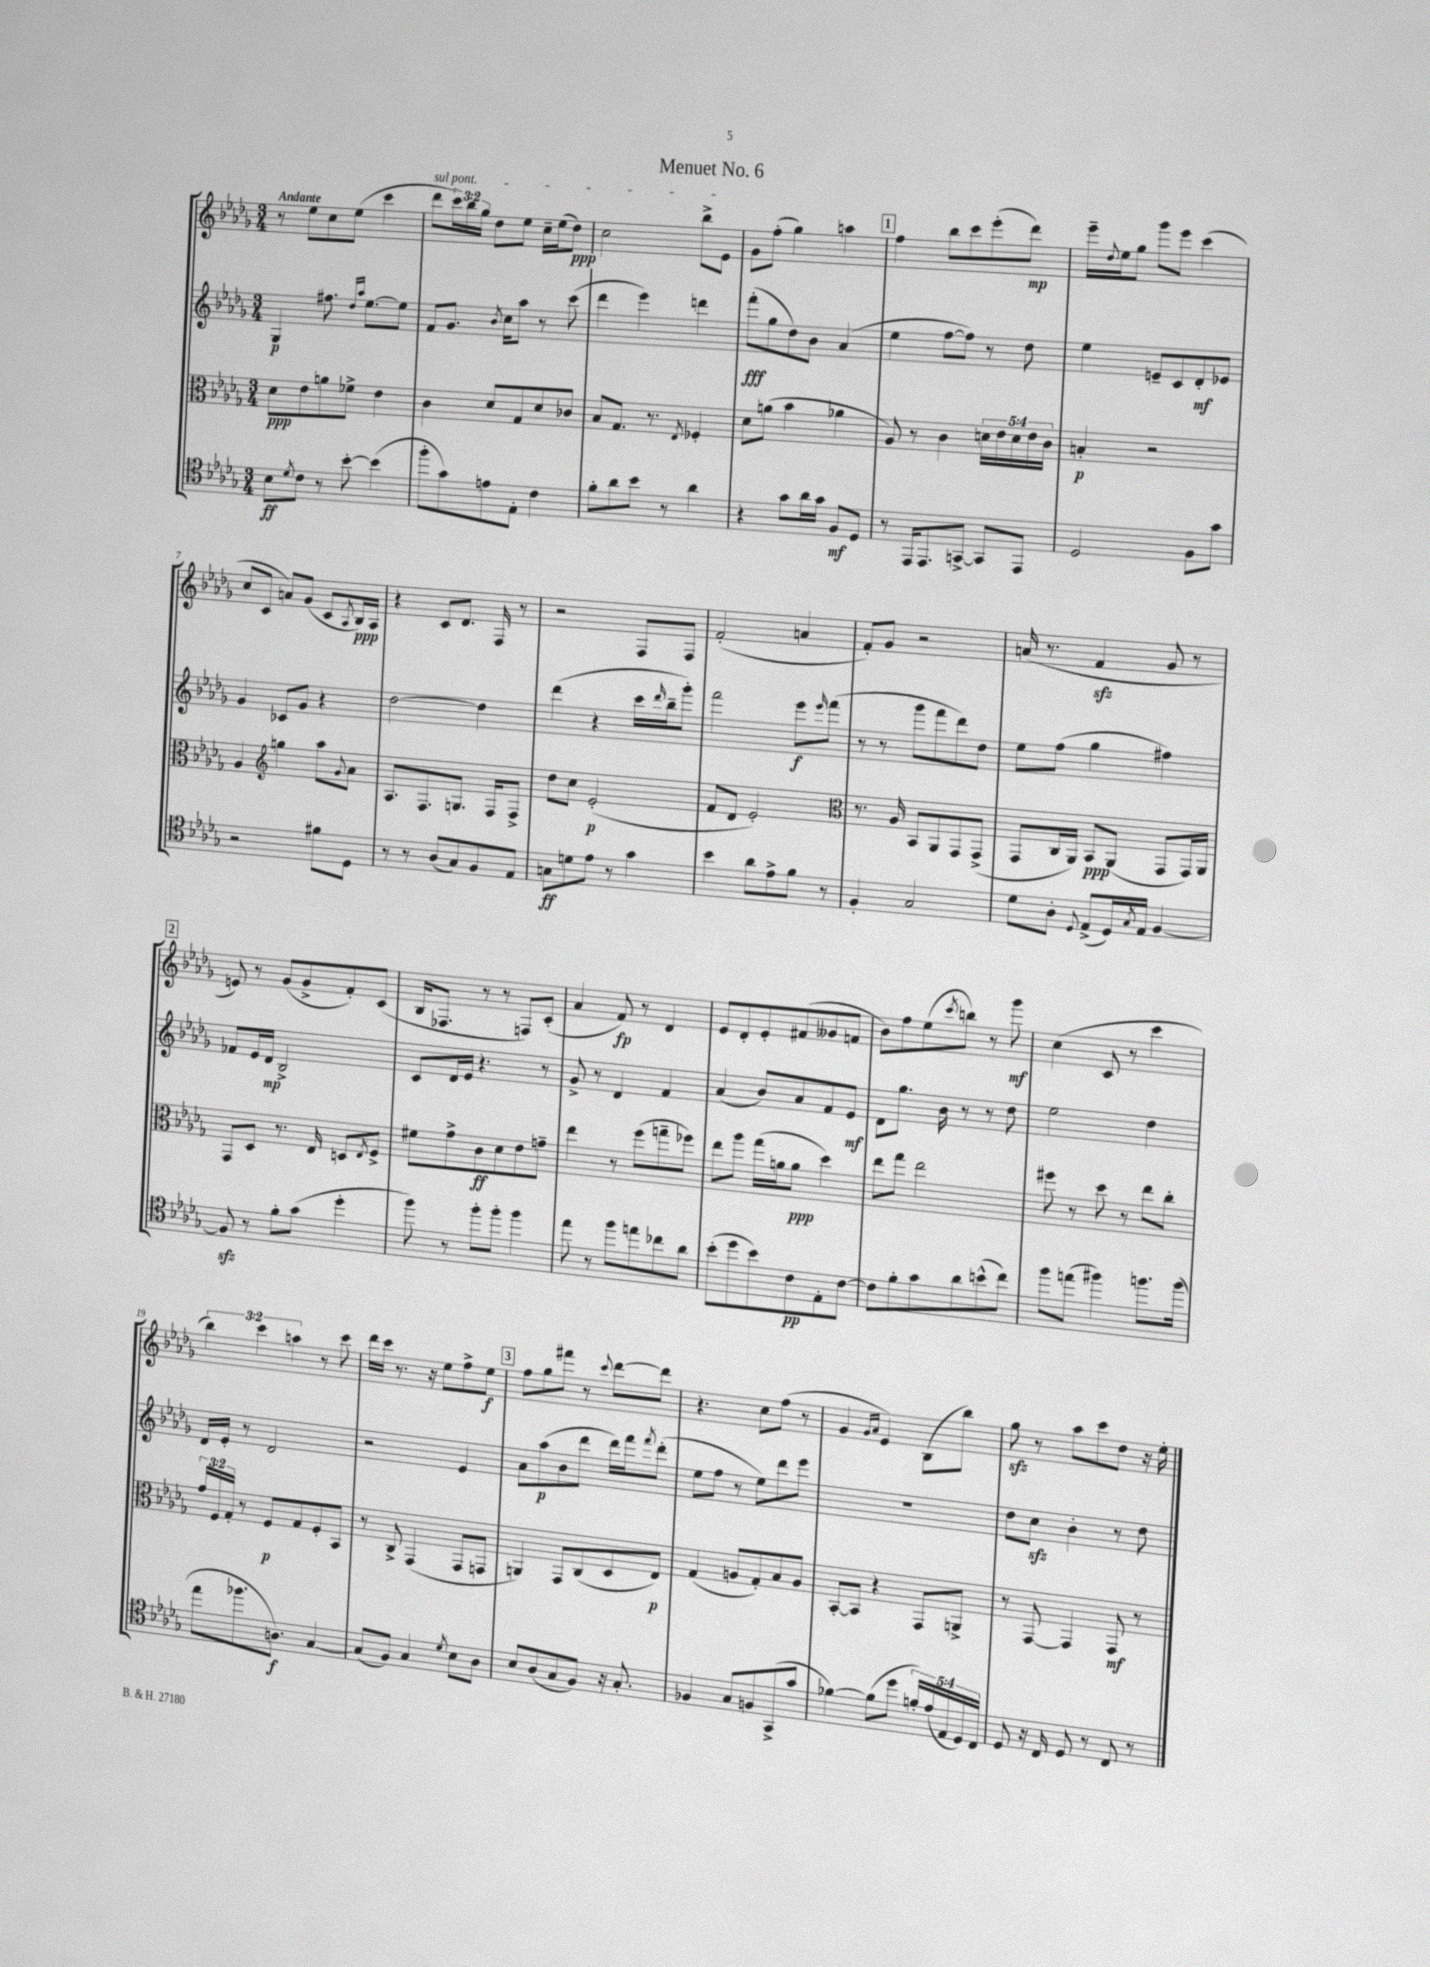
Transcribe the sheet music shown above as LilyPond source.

\header { title = "Menuet No. 6" }
<<
\new StaffGroup <<
\new Staff = "s0" {
    \clef treble \key des \major \numericTimeSignature \time 3/4 \override Staff.TupletNumber.text = #tuplet-number::calc-fraction-text \tempo "Andante"
    r8 ees''8 c''8 ees''8( c'''4 |
    \once \override TextSpanner.bound-details.left.text = \markup { \italic "sul pont." } des'''8\startTextSpan \tuplet 3/2 { c'''16) bes''16 ges''16 } des''8 ees''8 c''16-- ees''16( des''8\ppp) |
    c''2 bes''8-> ees'8\stopTextSpan |
    ges'8 f''8-.( ges''4) a''4 |
    \mark \markup { \box "1" } f''4 bes''8 c'''8 ees'''8-.( des'''8\mp) |
    ees'''16-- \appoggiatura { des''8 } ees''16 ges''8 ges'''8 ees'''8 c'''4( |
    c''8 c'8 a'8) ges'8( c'8 \acciaccatura { aes8 } bes16\ppp) aes16 |
    r4 c'8 des'8. f16 r8 |
    r2 f8 f8 |
    f'2-.( a'4 |
    f'8-.) ges'8 r2 |
    a'16( r8. f'4\sfz ges'8 r8 |
    \mark \markup { \box "2" } e'8) r8 ges'8( ges'8-> f'8-.) c'8( |
    bes16 fes8. r8 r8 f8) c'8-.( |
    aes'4 f'8\fp) r8 des'4 |
    ees'8 des'8-. ees'8-. fis'8( geses'8 f'8 |
    bes'8) f''8 ees''8( \acciaccatura { c'''8 } b''8) r8 ges'''8\mf |
    c''4( c'8 r8 c'''4 |
    \tuplet 3/2 { bes''4) c'''4 a''4 } r8 c'''8 |
    des'''16 c'''16 r8. r16 ees''8 f''8-> ees''8\f |
    \mark \markup { \box "3" } f''8 ges''8 fis'''8 r8 \appoggiatura { c'''8 } des'''8~ des'''8 |
    r4. c''8 f''8( r8 |
    ges'4 \grace { ges'16 aes'16 } ees'4) bes8( bes''8) |
    ges''8\sfz r8 aes''8 c'''8 des''8 r16 ees''16-. \bar "|." |
}
\new Staff = "s1" {
    \clef treble \key des \major \numericTimeSignature \time 3/4
    ges4\p fis''8. \grace { des''16 aes''16 } ees''8.~ ees''8 |
    f'8 ges'8. \acciaccatura { bes'8 } c''16 aes''8 r8 c'''8( |
    des'''4 ees'''4) d'''4 |
    f'''8-.\fff( ges''8 des''8) bes'8 aes'4( |
    \mark \markup { \box "1" } ees''4 f''8~ f''8) r8 des''8 |
    ees''4 e'8-- c'8 des'8-.\mf ees'8 |
    ges'4 ces'8 ges'8 r4 |
    des''2~ des''4 |
    des'''4( r4 c'''16 \grace { des'''16 } bes''16-- ges'''8-.) |
    f'''2 ees'''8\f \grace { ees'''16 } f'''8( |
    r8 r8 ges'''8 f'''8 des'''8) des''8 |
    ees''8 f''8( ges''4 fis''4) |
    \mark \markup { \box "2" } fes'8 ees'16 des'16\mp bes2-> |
    c'8 des'16 ees'16 r4. r8 |
    ges'8-> r8 des'4 f'4 |
    aes'4( bes'8) aes'8 f'8 ees'8\mf |
    des'8 ges''8. bes'16 r8 r8 des''8 |
    ees''2 des''4 |
    des'16 ees'16-. r8 des'2 |
    r2 ees'4 |
    \mark \markup { \box "3" } aes'8 aes''8\p( bes'8 des'''8 des'''16) f'''16 \acciaccatura { f'''8 } des'''8-.( |
    ees''8 f''8 r8 ees''8) des'''8 ees'''8 |
    R2. |
    des''8 c''8\sfz bes'4-. r8 des''8 \bar "|." |
}
\new Staff = "s2" {
    \clef alto \key des \major \numericTimeSignature \time 3/4 \override Staff.TupletNumber.text = #tuplet-number::calc-fraction-text
    des'8\ppp ees'8 a'8 fes'8-> ees'4 |
    c'4 des'8 ges8 des'8 ces'8 |
    bes8 ges8. r8. \acciaccatura { ees8 } fes4-. |
    des'8 a'8( bes'4 aes'4 |
    \mark \markup { \box "1" } aes8) r8 c'4 \tuplet 5/4 { d'16 ees'16 d'16 ees'16 c'16 } |
    b4-.\p r2 |
    aes4 \clef treble g''4 aes''8 \appoggiatura { ges'8 } aes'8 |
    aes8. f8. g8. f16 f8-> |
    des''8 c''8 ees'2-.\p( |
    f'8 des'8 ees'2-.) |
    \clef alto r8. aes16 bes,8 aes,8 ges,8 ges,8->( |
    ges,8 c16 aes,16) bes,8\ppp aes,8( ges,8 ges,16) aes,16 |
    \mark \markup { \box "2" } ges,8 des8 r8. ees16 d8 \acciaccatura { ees8 } f8-> |
    fis'8 ges'8-> c'8\ff des'8 ees'8 g'8-- |
    ees''4 r8 f''8( g''8-- fes''8) |
    ees''8 aes''8 ges''16( a'16 a'8\ppp des''4) |
    ees''8 ges''8 ees''2 |
    fis''8 r8 des''8 r8 ees''8 c''8-. |
    \tuplet 3/2 { ges'16 f16 ges16-. } r8 f8\p ges8 f8-. bes,8 |
    r8 c8-> ges,4( ges,8 g,8 |
    \mark \markup { \box "3" } a,4) ges,8 c8( des8 ees8\p) |
    ges4( a8 ges8-.) bes8 a8 |
    bes,8~-. bes,8 r4 ges,8 a,8-> |
    r8 ges,8~ ges,4 ges,8\mf r8 \bar "|." |
}
\new Staff = "s3" {
    \clef tenor \key des \major \numericTimeSignature \time 3/4 \override Staff.TupletNumber.text = #tuplet-number::calc-fraction-text
    bes8\ff \acciaccatura { des'8 } c'8 r8 bes'8~-. bes'4( |
    f''8-. ges'8) e'8 ees8-. c'4 |
    f'8-. aes'8 bes'8 r8 aes'4 |
    r4 ges'8 aes'16 ges'16 f8\mf des8 |
    \mark \markup { \box "1" } r8 ees,16 ees,8. g,8~-> g,8 ees,8 |
    des2 f8 ges'8 |
    r2 fis'8 des8 |
    r8 r8 aes8( ges8) f8 ees8 |
    g8\ff d'8 ees'8 r8 ges'4 |
    bes'4 aes'8 ees'8-> f'8 r8 |
    f4-. ges2 |
    des'8 aes8-. \appoggiatura { des8 } ees8->( des16) \acciaccatura { ges8 } ees16 f4~ |
    \mark \markup { \box "2" } f8\sfz r8 f'8-. ges'8( des''4-. |
    f''8) r8 f''8-. f''8-. f''4 |
    ees''8 r8 f''8 e''8 ces''8 aes'8 |
    bes'8-.( des''8 bes'8) c'8\pp ees8-. c'8~ |
    c'8 f'8-. ges'8 aes'8 b'8-^( c''8) |
    f''8 e''8( fis''4) f''8. f''16( |
    ees''8 fes''8. a8.\f) ges4~ |
    ges8( f8) ges4 \acciaccatura { des'8 } bes8 aes8 |
    \mark \markup { \box "3" } bes8 aes8( ges8 f8) r16 ges8.-. |
    fes4 ges8 f8 ges,8->( ges'8 |
    fes'4~) fes'8( des''8 \tuplet 5/4 { f'16-.) ees'16( ees16 des16) c16 } |
    des8 r16 c16 des8 r8 c8 r8 \bar "|." |
}
>>
>>
